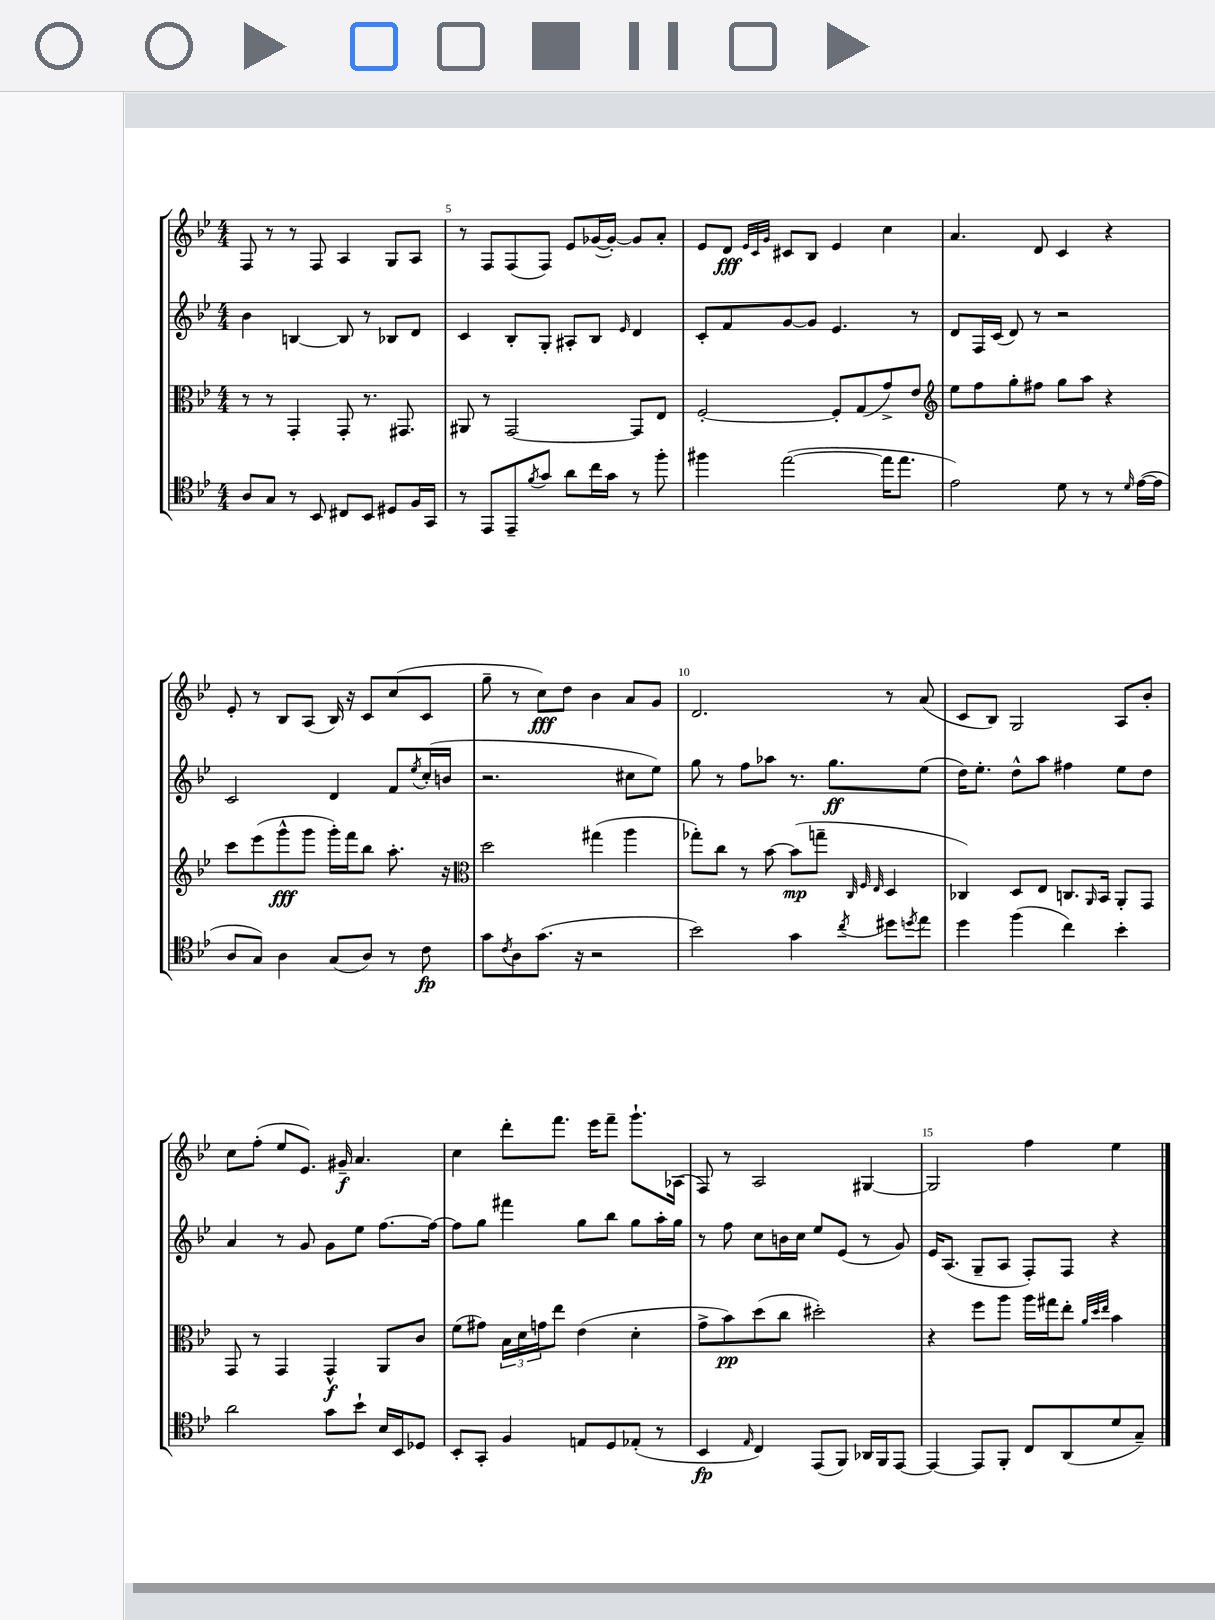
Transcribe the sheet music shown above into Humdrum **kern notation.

**kern	**kern	**kern	**kern
*staff4	*staff3	*staff2	*staff1
*clefC4	*clefC3	*clefG2	*clefG2
*k[b-e-]	*k[b-e-]	*k[b-e-]	*k[b-e-]
*M4/4	*M4/4	*M4/4	*M4/4
8A/L	8r	4b-\	8F/
8G/J	8r	.	8r
8r	4GG'/	[4B/	8r
8BB-/	.	.	8F/
8C#/L	8GG'/	8B/]	4A/
8BB-/J	8.r	8r	.
8D#/L	.	8B-/L	8G/L
.	8.GG#/	.	.
16F/L	.	8d/J	8A/J
16GG/JJ	.	.	.
=	=	=	=
8r	8AA#/	4c/	8r
8EE-/L	8r	.	8F/L
8EE-~/	[2GG/	8B-'/L	(8F/
8qf/	.	.	.
8g/J	.	8G'/J	8F/J)
8a\L	.	8A#'/L	8e-/L
16cc\L	.	8B-/J	([16g-/L
16g\JJ	.	.	16g-'/_JJ)
.	.	16qqe-/	.
8r	8GG/]L	4d/	8g-/]L
8ff'\	8E-/J	.	8a'/J
=	=	=	=
4ff#\	[2F'/	8c'/L	8e-/L
.	.	8f/	8d/J
.	.	.	32qqe-/LLL
.	.	.	32qqc/
.	.	.	32qqg/JJJ
([2ee-\	.	[8g/	8c#/L
.	.	8g/]J	8B-/J
.	8F'/]L	4.e-/	4e-/
.	(8G/	.	.
16ee-\]LK	8g^/)	.	4cc\
8.ee-\J	.	.	.
.	8e-/J	8r	.
=	=	=	=
*	*clefG2	*	*
2e-\)	8ee-\L	8d/L	4.a/
.	8ff\	16F/L	.
.	.	(16c/JJ	.
.	8gg'\	8d/)	.
.	8ff#\J	8r	8d/
8d\	8gg\L	2r	4c/
8r	8aa\J	.	.
8r	4r	.	4r
16qqd/	.	.	.
([16e-\LL	.	.	.
16e-\]JJ	.	.	.
=	=	=	=
8A/L	8ccc\L	2c/	8e-'/
8G/J)	(8eee-\	.	8r
4A\	8ggg^^\	.	8B-/L
.	8ggg\J	.	(8A/J
(8G/L	16ggg'\LL)	4d/	16B-/)
.	16fff\J	.	16r
8A/J)	8bb-\J	.	8c/L
8r	8.aa'\	8f/L	(8cc/
.	.	8qee-/	.
8c\	.	(16cc'/L	8c/J
.	16r	16b/JJ	.
=	=	=	=
*	*clefC3	*	*
8g\L	2dd\	2.r	8gg~\
8qc/	.	.	.
8A\	.	.	8r
(8.g\J	.	.	8cc\L)
.	.	.	8dd\J
16r	.	.	.
2r	(4gg#\	.	4b-\
.	4aa\	8cc#\L	8a/L
.	.	8ee-\J)	8g/J
=	=	=	=
2b-\)	8gg-'\L)	8gg\	2.d/
.	8cc\J	8r	.
.	8r	8ff\L	.
.	[8b-\	8aa-\J	.
4g\	(8b-\]L	8.r	.
.	8gg~\J	.	.
.	.	8.gg\L	.
.	32qqC/	.	.
.	32qqF/	.	.
8qcc/	32qqE-/	.	.
8dd#\L	4D/	.	8r
8qdd/	.	.	.
8ee-\J	.	(8ee-\J	(8a/
=	=	=	=
4dd\	4C-/)	16dd\LK)	8c/L
.	.	8.ee-'\J	.
.	.	.	8B-/J)
(4ff\	8D/L	8dd^^\L	2G/
.	8E-/J	8aa\J	.
4cc\)	8.C/L	4ff#\	.
.	16qqAA/	.	.
.	16BB-/Jk	.	.
4b-'\	8AA'/L	8ee-\L	8A/L
.	8GG/J	8dd\J	8b-'/J
=	=	=	=
2a\	8GG/	4a/	8cc\L
.	8r	.	(8ff'\J
.	4GG/	8r	8ee-/L
.	.	8g/	8.e-/J)
8g\L	4GG^^/	8g\L	.
.	.	.	16g#~/
8b-`\J	.	8ee-\J	4.a/
16B-/LL	8AA/L	[8.ff\L	.
16BB-/J	.	.	.
8D-/J	8c/J	.	.
.	.	16ff\_Jk	.
=	=	=	=
8BB-'/L	(8f\L	8ff\]L	4cc\
8GG'/J	8g#\J)	8gg\J	.
4F/	24B-\LL	4fff#\	8ddd'\L
.	24d\	.	.
.	24g\J	.	.
.	8ee-\J	.	8.fff\J
8E/L	(4e-\	8gg\L	.
.	.	.	16eee-\LK
8D/	.	8bb-\J	8fff~\J
(8E-'/J	4d'\	8gg\L	8.ggg`\L
8r	.	16aa'\L	.
.	.	16gg\JJ	(16A-\Jk
=	=	=	=
4BB-/	8g^\L	8r	8F/)
.	8b-\)	8ff\	8r
16qqE-/	.	.	.
4C/)	(8dd\	8cc\L	2A/
.	8cc\J	16b\L	.
.	.	16cc\JJ	.
(8EE-/L	2dd#'\)	8ee-/L	.
8FF/J)	.	(8e-/J	.
16AA-/LL	.	8r	[4G#/
16FF/J	.	.	.
[8EE-/J	.	8g/)	.
=	=	=	=
4EE-/_	4r	16e-/LK	2G#/]
.	.	(8.A/J	.
8EE-/]L	8ff\L	8G~/L	.
8FF'/J	8aa\J	8A/J	.
8C/L	16aa\LL	8F'/L)	4ff\
.	16gg#\J	.	.
(8AA/	8ee-'\J	8F/J	.
.	32qqa/LLL	.	.
.	32qqdd/	.	.
.	32qqee-/JJJ	.	.
8d/	4b-\	4r	4ee-\
8G~/J)	.	.	.
==	==	==	==
*-	*-	*-	*-
